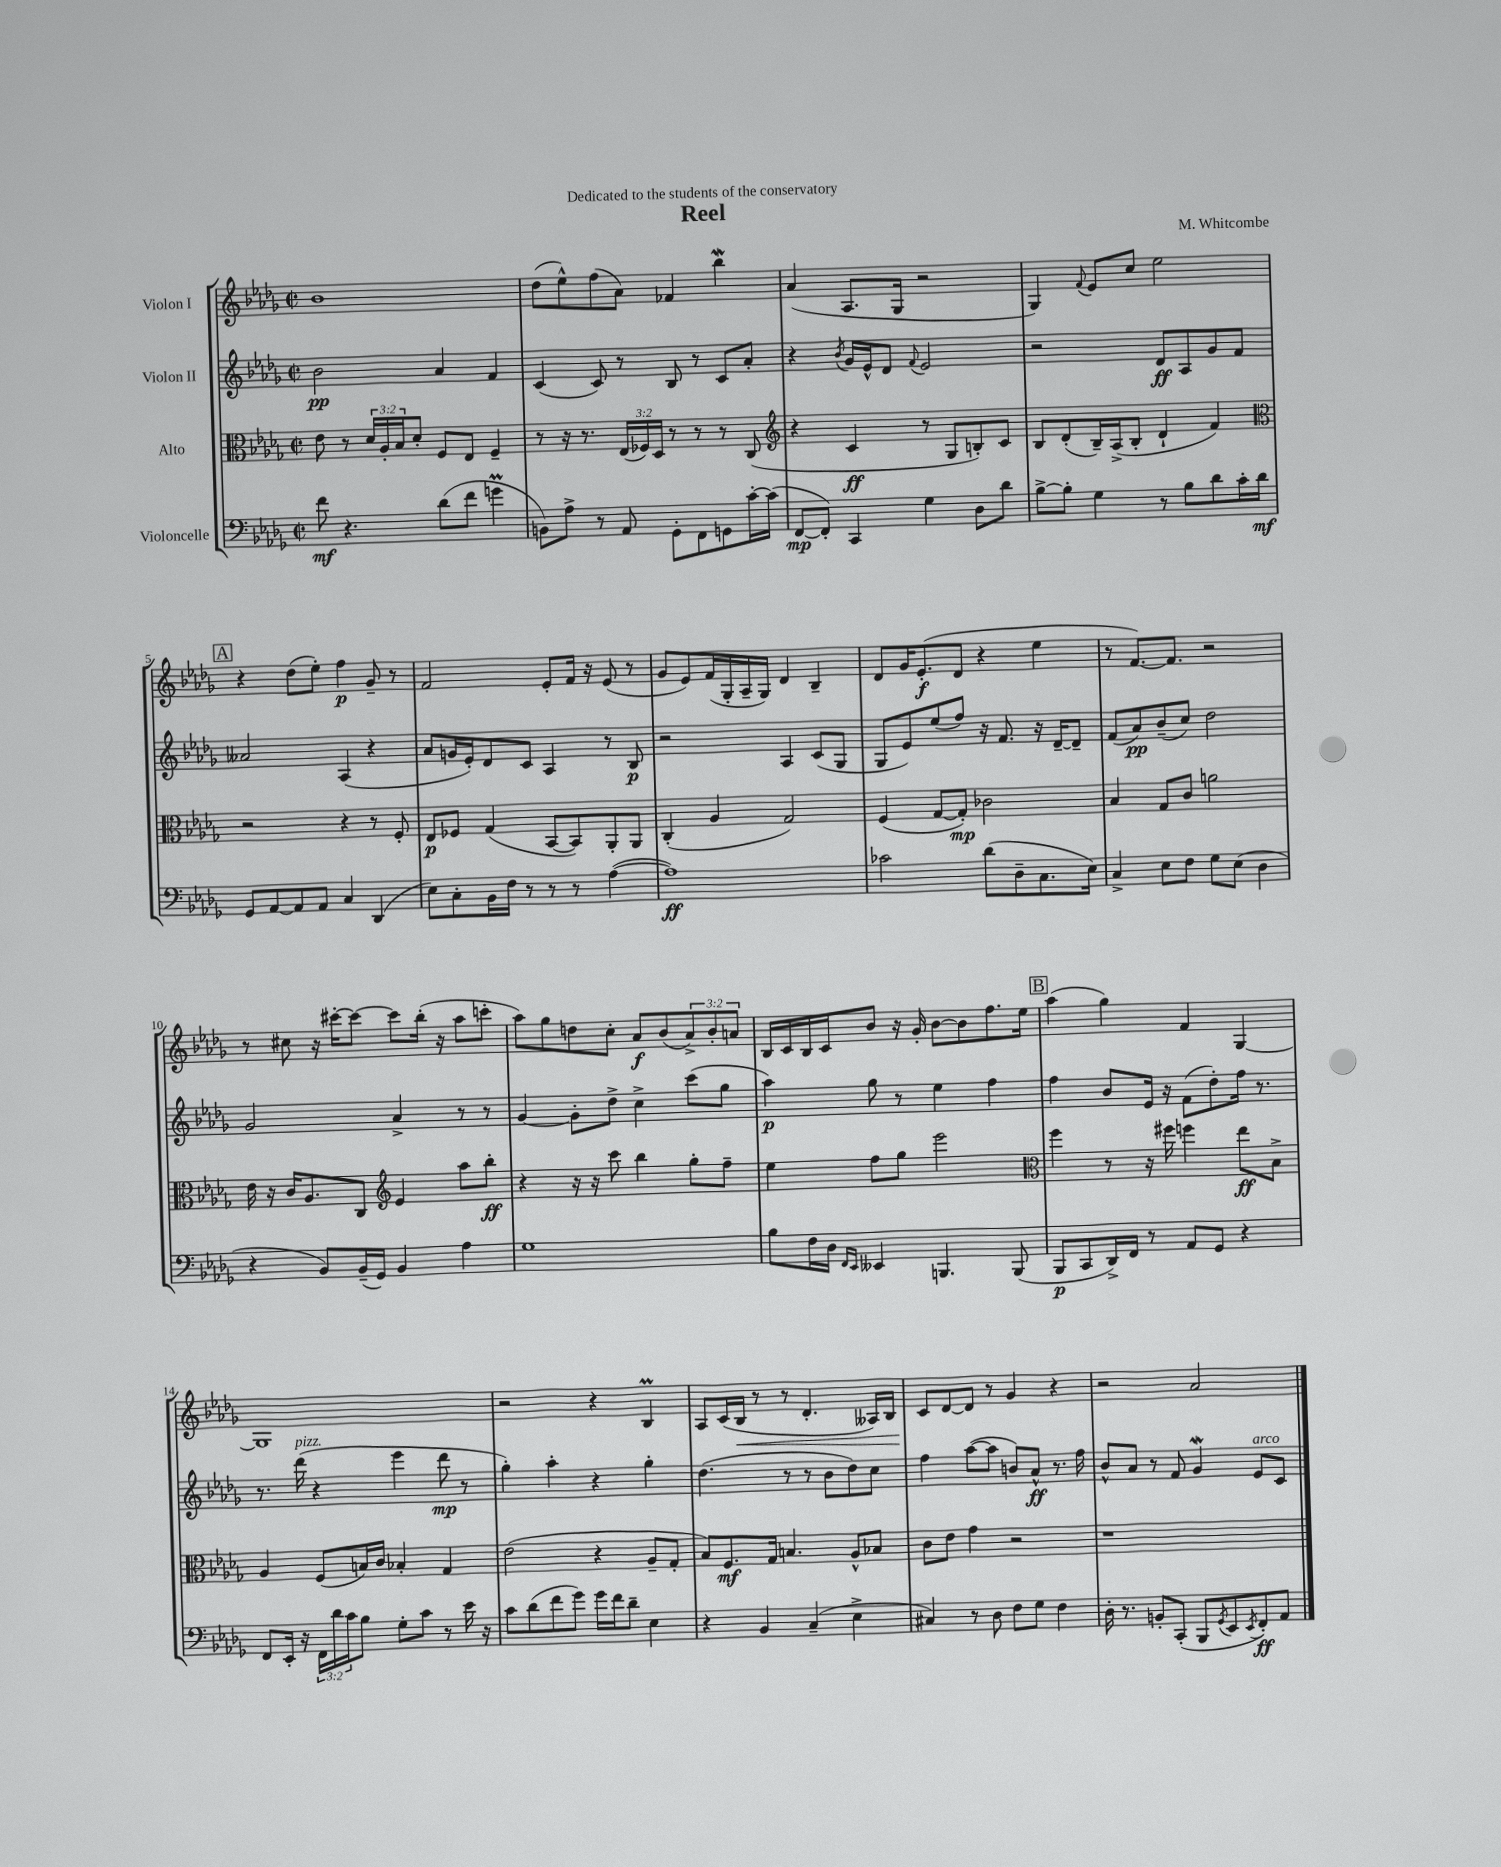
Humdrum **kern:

**kern	**kern	**kern	**kern
*staff4	*staff3	*staff2	*staff1
*clefF4	*clefC3	*clefG2	*clefG2
*k[b-e-a-d-g-]	*k[b-e-a-d-g-]	*k[b-e-a-d-g-]	*k[b-e-a-d-g-]
*M2/2	*M2/2	*M2/2	*M2/2
*met(c|)	*met(c|)	*met(c|)	*met(c|)
8f\	8e-\	2b-\	1b-
4.r	8r	.	.
.	24d-/LL	.	.
.	24A-'/	.	.
.	24B-/J	.	.
.	8d-'/J	.	.
(8d-\L	8F/L	4a-/	.
8f\J	8E-/J	.	.
4g\	4F~/	4f/	.
=	=	=	=
8BB\L)	8r	(4c/	(8dd-\L
8A-^\J	16r	.	8ee-^^\)
.	8.r	.	.
8r	.	8c/)	(8ff\
8AA-/	(24E-/LL	8r	8a-\J)
.	24F-/)	.	.
.	24D-/JJ	.	.
8GG-'\L	8r	8B-/	4f-/
8FF\	8r	8r	.
8GG\	8r	8c/L	4bb-\
[16c'\L	(8C/	8a-'/J	.
(16c\]JJ	.	.	.
=	=	=	=
*	*clefG2	*	*
[8FF/L	4r	4r	(4a-/
8FF'/]J)	.	.	.
.	.	8qb-/	.
4CC/	4c/	16g-/LL	8.A-/L
.	.	16e-^^/J	.
.	.	8d-/J	.
.	.	.	16G-/Jk
.	.	8qqf/	.
4G-\	8r	2e-/	2r
.	8G-/L	.	.
8D-\L	8B'/)	.	.
8d-\J	8c/J	.	.
=	=	=	=
[8B-^\L	8B-/L	2r	4G-/)
8B-'\]J	(8d-'/	.	.
.	.	.	8qqf/
4G-\	16B-~/L)	.	8e-/L
.	(16A-^/J	.	.
.	8B-'/J	.	8cc/J
8r	4d-`/	8d-/L	2ee-\
8B-\L	.	8A-/	.
8d-\	4f/)	8g-/	.
16c'\L	.	8f/J	.
16d-\JJ	.	.	.
=	=	=	=
*	*clefC3	*	*
8GG-/L	2r	2a--/	4r
[8AA-/	.	.	.
8AA-/]	.	.	(8dd-\L
8AA-/J	.	.	8ee-'\J)
4C/	4r	(4A-/	4ff\
(4DD-/	8r	4r	8g-~/
.	8F'/	.	8r
=	=	=	=
8E-\L)	8E-/L	8a-/L	2f/
8C'\	8F-/J	16g/L	.
.	.	16e-'/J)	.
16BB-\L	(4G-/	8d-/	.
16F\JJ	.	.	.
8r	.	8c/J	.
8r	[8BB-/L	4A-/	8e-'/L
8r	8BB-/])	.	16f/Jk
.	.	.	16r
([4A-\	8AA-'/	8r	(8e-/
.	8AA-/J	8B-/	8r
=	=	=	=
1A-])	(4C'/	2r	8g-/L
.	.	.	8e-/)
.	4A-/	.	(16f/L
.	.	.	16G-'/
.	.	.	16A-~/
.	.	.	16G-/JJ)
.	2G-/)	4A-/	4d-/
.	.	(8c/L	4B-~/
.	.	8G-/J	.
=	=	=	=
2c-\	(4F/	8G-/L	8d-/L
.	.	8e-/)	16g-/K
.	.	.	(8.e-'/
.	[8G-/L	(8ee-/	.
.	8G-'/]J)	8ff/J)	8d-/J
(8d-\L	2c-\	16r	4r
.	.	8.f/	.
8D-~\	.	.	.
8.C\	.	16r	4ee-\
.	.	[16d-~/LK	.
.	.	8d-~/]J	.
16E-\Jk)	.	.	.
=	=	=	=
4C^/	4B-/	(8f/L	8r
.	.	8a-/)	[8.f/L)
8E-\L	8G-/L	(8b-~/	.
.	.	.	8.f/]J
8F\J	8c/J	8cc/J)	.
8G-\L	2a\	2dd-\	2r
(8E-\J	.	.	.
4D-\	.	.	.
=	=	=	=
4r	16e-\	2g-/	8r
.	16r	.	.
.	16c/LK	.	8cc#\
.	8.A-/	.	.
8BB-/L)	.	.	16r
.	.	.	[16ccc#'\LK
(16BB-~/L	8C/J	.	8ccc#\_J
16GG-/JJ)	.	.	.
*	*clefG2	*	*
4BB-/	4e-/	4a-^/	8ccc#\]L
.	.	.	(16bb-'\Jk
.	.	.	16r
4A-\	8aa-\L	8r	8aa-\L
.	8bb-'\J	8r	8ccc'\J
=	=	=	=
1G-	4r	[4g-/	8aa-\L)
.	.	.	8gg-\
.	16r	8g-'\]L	8dd\
.	16r	.	.
.	8ccc\	8dd-^\J	8cc'\J
.	4bb-\	4cc^\	8a-/L
.	.	.	(8b-/
.	8gg-'\L	(8ccc\L	12a-^/)
.	.	.	12b-'/
.	8ff~\J	8gg-\J	.
.	.	.	12a/J
=	=	=	=
8B-\L	4ee-\	4aa-\)	16B-/LL
.	.	.	16c/
16F\L	.	.	16B-/
16D-\JJ	.	.	16c/J
16qqFF/LL	.	.	.
16qqEE-/JJ	.	.	.
4EE--/	8ff\L	8gg-\	8b-/J
.	8gg-\J	8r	16r
.	.	.	16g-'/
4.BBB/	2eee-\	4ee-\	[8b-\L
.	.	.	8b-\]
.	.	4ff\	8.ff\
(8BBB/	.	.	.
.	.	.	16ee-\Jk
=	=	=	=
*	*clefC3	*	*
8BBB-/L	4ff\	4ff\	(4aa-\
8CC/	.	.	.
16DD-^/L)	8r	8b-/L	4gg-\)
16FF/JJ	.	.	.
8r	16r	16e-/Jk	.
.	16ff#\	16r	.
8AA-/L	4ff\	(8f\L	4f/
8GG-/J	.	8dd-'\)	.
4r	8ee-\L	16ff\Jk	[4G-/
.	.	8.r	.
.	8B-^\J	.	.
=	=	=	=
8FF/L	4A-/	8.r	1G-]
16EE-'/Jk	.	.	.
16r	.	(16ddd-\	.
24FF\LL	(8F/L	4r	.
24d-\	.	.	.
24c\J	.	.	.
8B-\J	16B/L)	.	.
.	16c/JJ	.	.
8G-'\L	4B-'/	4eee-\	.
8c\J	.	.	.
8r	4G-/	8ddd-\	.
16e-\	.	8r	.
16r	.	.	.
=	=	=	=
8c\L	(2e-\	4gg-'\)	2r
(8d-\	.	.	.
8f\	.	4aa-'\	.
8g-\J)	.	.	.
16g-\LL	4r	4r	4r
16f\J	.	.	.
8d-~\J	.	.	.
4E-\	8A-~/L	4gg-'\	4B-/
.	8G-'/J	.	.
=	=	=	=
4r	8B-/L)	(4.dd-\	8A-/L
.	8.F/	.	(16c/L
.	.	.	16B-/JJ
4BB-/	.	.	8r
.	16G-/Jk	.	.
.	4.B/	8r	8r
(4C~/	.	8r	4.d-'/
.	.	8b-\L	.
4E-^\	8A-^^/L	8dd-\)	.
.	8B-/J	8cc\J	16A--/LL)
.	.	.	16B-/JJ
=	=	=	=
4C#/)	8c\L	4ff\	8c/L
.	8e-\J	.	[8d-/
8r	4g-\	([8aa-\L	8d-/]J
8D-\	.	8aa-\]J	8r
8F\L	2r	8b/L)	4g-/
8G-\J	.	8a-^^/J	.
4F\	.	8.r	4r
.	.	16ff\	.
=	=	=	=
16D-'\	1r	8b-^^/L	2r
8.r	.	.	.
.	.	8a-/J	.
8BB'/L	.	8r	.
(8CC'/J	.	8f/	.
8BBB-/L	.	4g-/	2a-/
8qGG-/	.	.	.
8EE-/	.	.	.
8qEE-/	.	.	.
8FF'/)	.	8e-/L	.
8AA-/J	.	8c/J	.
==	==	==	==
*-	*-	*-	*-
